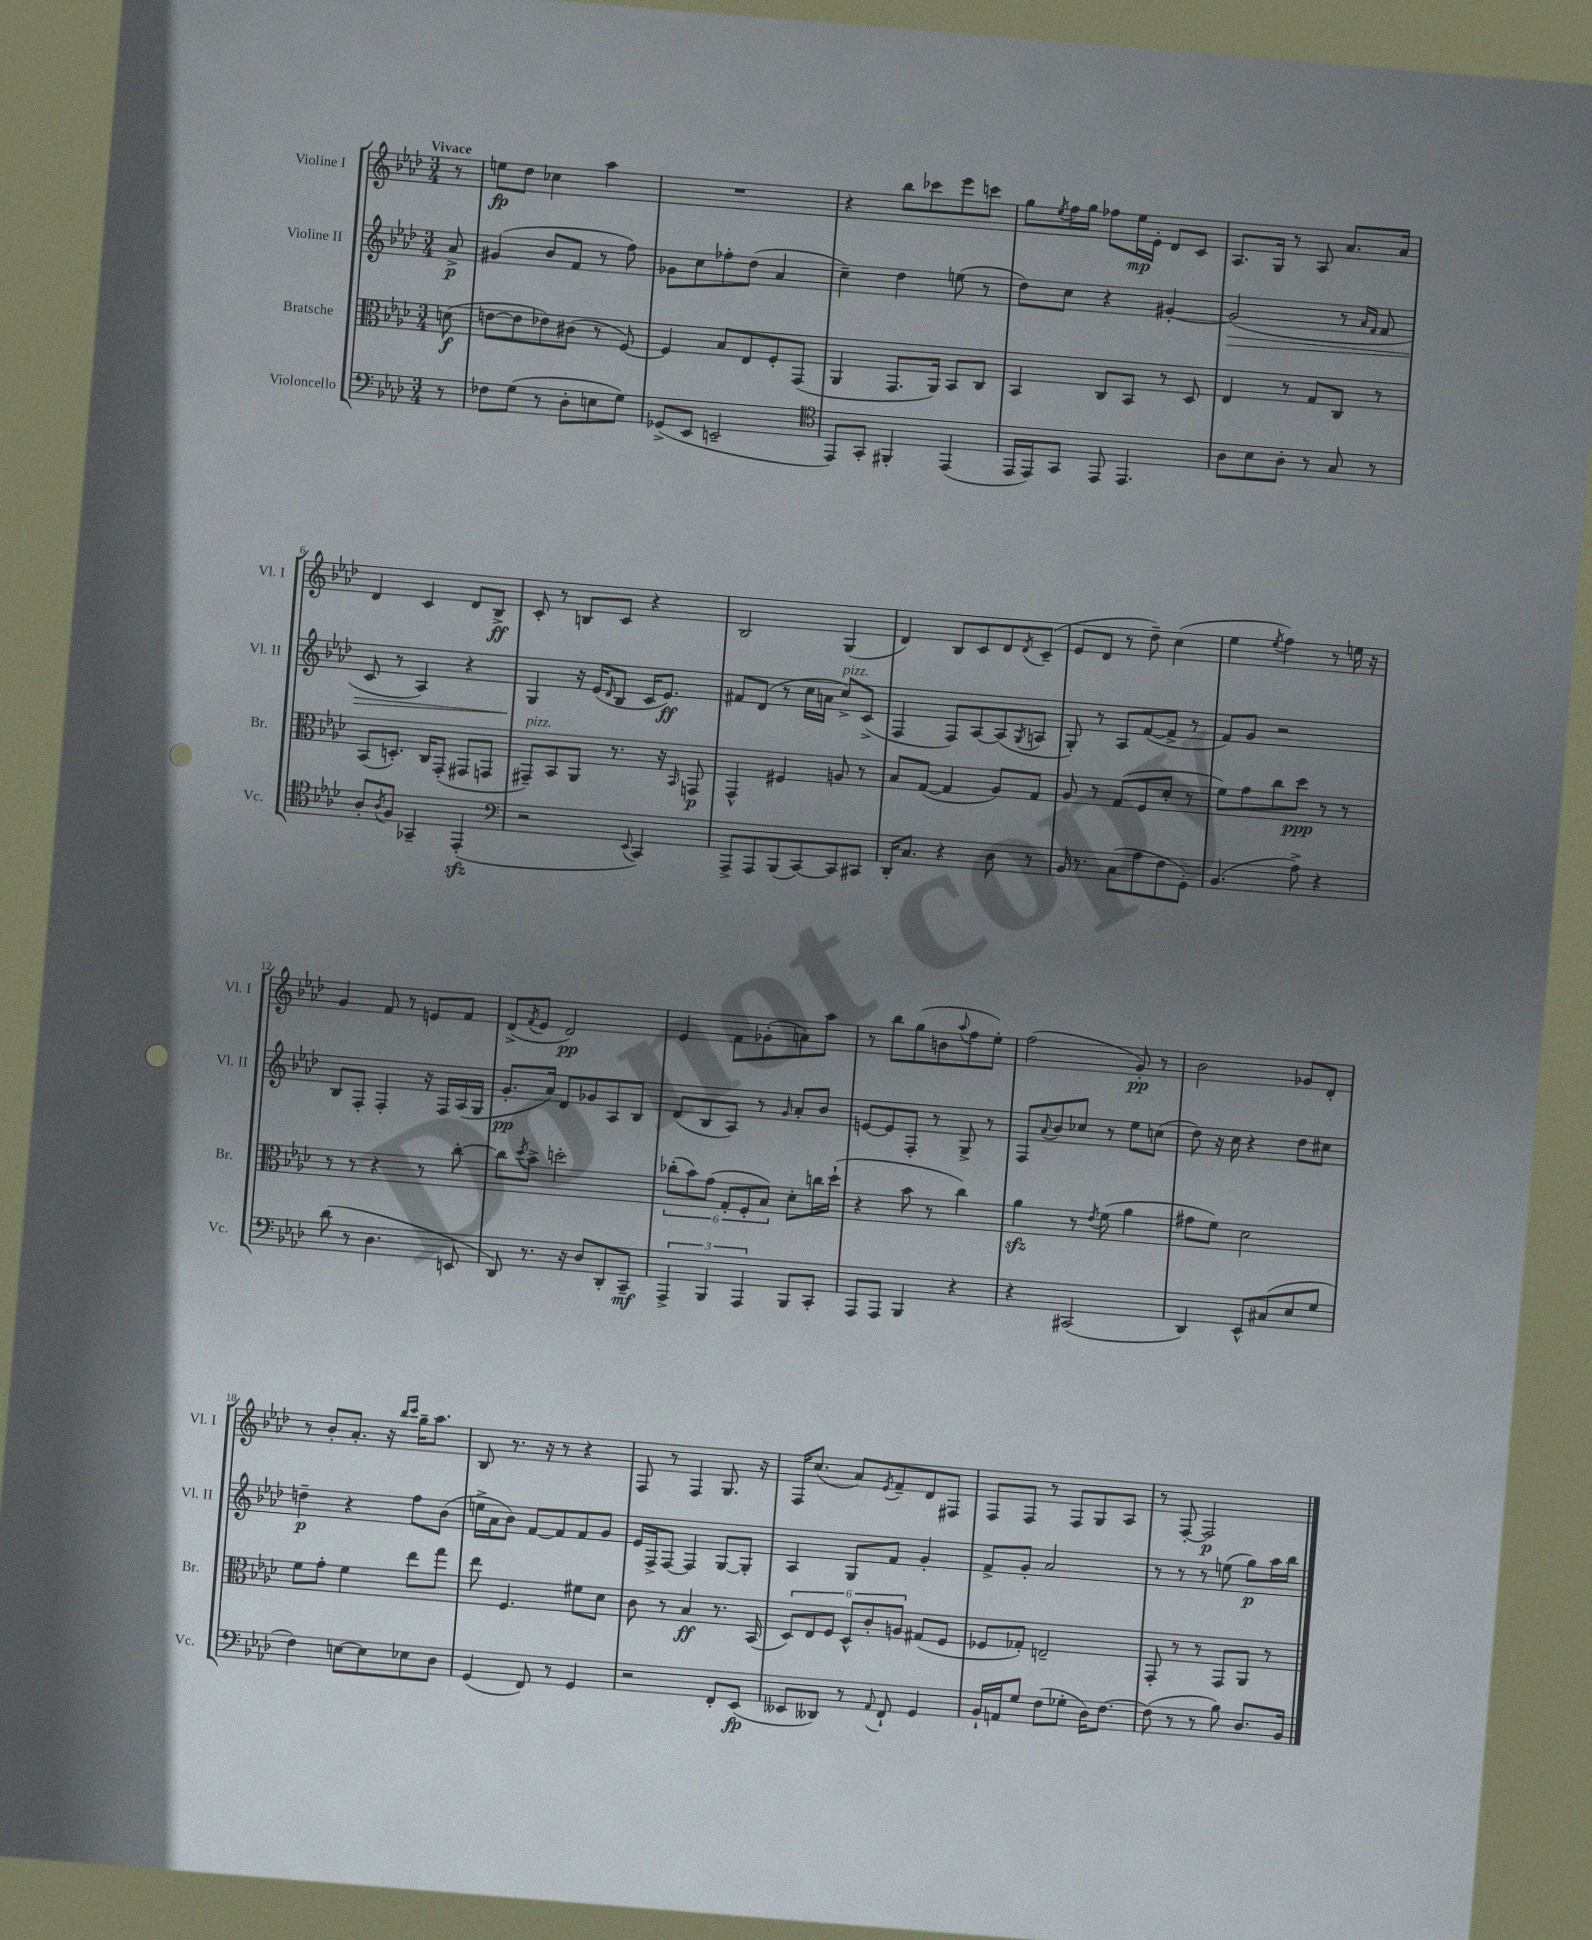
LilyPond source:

<<
\new StaffGroup <<
\new Staff = "s0" \with { instrumentName = "Violine I" shortInstrumentName = "Vl. I" } {
    \clef treble \key aes \major \numericTimeSignature \time 3/4 \partial 8 \tempo "Vivace"
    r8 |
    e''8\fp des''8 ces''4 aes''4 |
    R2. |
    r4 bes''8 ces'''8 ees'''8 c'''8 |
    g''8 \acciaccatura { ees''8 } f''16 g''16 fes''8 ees''16\mp ees'16-. des'8 c'8 |
    aes8. g16 r8 aes8 aes'8. aes'16 |
    des'4 c'4 des'8 bes8->\ff |
    c'8-. r8 b8 c'8 r4 |
    bes2 g4( |
    des'4) bes8 c'8 des'8 \acciaccatura { des'8 } c'8--( |
    ees'8 des'8 r8 des''8--) c''4( |
    ees''4 \acciaccatura { ees''8 } f''4) r8 e''16 r16 |
    g'4 f'8 r8 e'8 f'8 |
    des'8->( \acciaccatura { f'8 } ees'8 des'2\pp) |
    ees'4 f'8 ges'8-.( a'8) aes''8 |
    r8 bes''8 g''8( b'8 \appoggiatura { aes''8 } f''8 ees''8-.) |
    f''2( g'8-.\pp) r8 |
    bes'2 ges'8 des'8-. |
    r8 bes'8-. aes'8.-. r16 \grace { bes''16 c'''16 } g''16-- aes''8. |
    bes8 r8. r16 r8 r4 |
    f8 r8 f4 g8. r16 |
    f16 c''8.( aes'8) \acciaccatura { ees'8 } f'8-- des'8 fis8 |
    f8 f8 r8 f8 g8 aes8 |
    r8 f8~-. f2\p \bar "|." |
}
\new Staff = "s1" \with { instrumentName = "Violine II" shortInstrumentName = "Vl. II" } {
    \clef treble \key aes \major \numericTimeSignature \time 3/4 \partial 8
    aes'8->\p |
    gis'4( bes'8 f'8 r8 f''8) |
    ges'8 c''8 fes''8-. des''8( aes'4 |
    c''4--) des''4 e''8( r8 |
    des''8) c''8 r4 gis'4~-. |
    gis'2\>( r8 \grace { aes'16 f'16 } f'8 |
    c'8 r8 aes4) r4 |
    g4\! r16 ees'16( \grace { des'16 } bes8 c'16 ees'8.\ff) |
    fis'8 des'8( r8 c''16 a'16 c''8->^\markup { \italic "pizz." }) c'8->( |
    f4 f8) aes8~ aes8( \acciaccatura { g8 } a8 |
    g8-.) r8 aes8 f'8~( f'8-> r8 |
    f'8) g'8 r2 |
    bes8 f8-. f4-. r16 f16 aes16( g16 |
    g'8.-.\pp aes'16) des'8 ges'8 aes8 bes8 |
    des'8( bes8 aes8) r8 \grace { g'16 } aes'8-. bes'8 |
    e'8~ e'8 f8-. r8 g8-> r8 |
    f8 \appoggiatura { aes'8 } bes'8 ces''8 r8 ees''8 c''8( |
    des''8) r16 c''16 r4 des''8 cis''8 |
    d''4--\p r4 f''8 bes'8( |
    e''16-> aes'16 bes'8) f'8~ f'8 f'8 g'8 |
    ees'16 f16-> f8~ f4 g8~ g8-. |
    aes4 g8 f'8 g'4-. |
    f'8-> g'8-. aes'2 |
    r8 r8 r8 e''8( g''8\p) aes''16 bes''16 \bar "|." |
}
\new Staff = "s2" \with { instrumentName = "Bratsche" shortInstrumentName = "Br." } {
    \clef alto \key aes \major \numericTimeSignature \time 3/4 \partial 8
    d'8\f( |
    e'8~ e'8 ees'8) cis'8( r8 f8~) |
    f4 bes8 ees8 f8-. g,8( |
    aes,4 g,8. aes,16) bes,8 c8 |
    bes,4 c8 bes,8 r8 des8 |
    ees4 r8 g8 c8 r8 |
    bes,8( d8.-.) c16 g,8-.( gis,8 g,8 |
    gis,8--^\markup { \italic "pizz." }) bes,8 aes,8 r8. r16 \grace { bes,16 } g,8\p |
    g,4-^ fis4 a8 r8 |
    bes8 g8~( g4 aes8) g8 |
    aes8 r8 g8( f8 des'8-. r8 |
    f'8) g'8 c''8 des''8\ppp r8 r8 |
    r8 r8 r4 r8 c''8~-. |
    c''8 \acciaccatura { des''8 } bes'8-> d''2-. |
    \tuplet 6/4 { ces''8-.( bes'8) g'8( g8-. f8-. bes8) } des'8-. c''16 des''16-!( |
    r4 bes'8 r8 c''4) |
    aes'4\sfz r8 \acciaccatura { ees'8 } f'8( aes'4 |
    gis'8 f'8) des'2 |
    f'8 g'8-. f'4 ees''8 g''8 |
    ees''8 f4. fis'8 des'8 |
    c'8 r8 bes4\ff r8. bes,16( |
    \tuplet 6/4 { des8) ees8 f8 des8-^ c'8-. a8 } gis8( f8 |
    fes8 ges8-.) e2-- |
    g,8-. r8 r8 g,8 aes,8 r8 \bar "|." |
}
\new Staff = "s3" \with { instrumentName = "Violoncello" shortInstrumentName = "Vc." } {
    \clef bass \key aes \major \numericTimeSignature \time 3/4 \partial 8
    r8 |
    fes8 g8( r8 des8-. e8 g8) |
    ges,8->( ees,8 e,2-- |
    \clef tenor ees,8) g,8-. fis,4-. ees,4( |
    ees,16 ees,16) g,8 ees,8 ees,4. |
    aes8 bes8 aes8-. r8 g8 r8 |
    aes8-. \acciaccatura { aes8 } f8 ges,4-- ees,4-.\sfz( |
    \clef bass r2 \appoggiatura { ees,8 } c,4) |
    aes,,8-> aes,,8 bes,,8( c,8~) c,8 cis,8 |
    des,16-. c8. r4 des8 r8 |
    bes,16 r8. c8( aes8 f8 g,8-.) |
    bes,4.( aes8->) r4 |
    des'8( r8 des4. e,8 |
    des,8) r8. r16 des8 des,8-. c,8--\mf |
    \tuplet 3/2 { aes,,4-> bes,,4 aes,,4 } bes,,8 c,8-. |
    aes,,8 aes,,8 bes,,4 r4 |
    r4 cis,2( |
    des,4) ees,8-^ cis8( ees8 g8 |
    f4) e8~ e8 ees8 des8 |
    g,4( f,8) r8 g,4 |
    r2 f,8-. ees,8\fp( |
    eeses,8 deses,8) r8 \appoggiatura { aes,8 } f,8-! g,4 |
    bes,16-! a,16 g8 f8( ges8-. des16) f8.~ |
    f8( r8 r8 bes8) des8. bes,16 \bar "|." |
}
>>
>>
